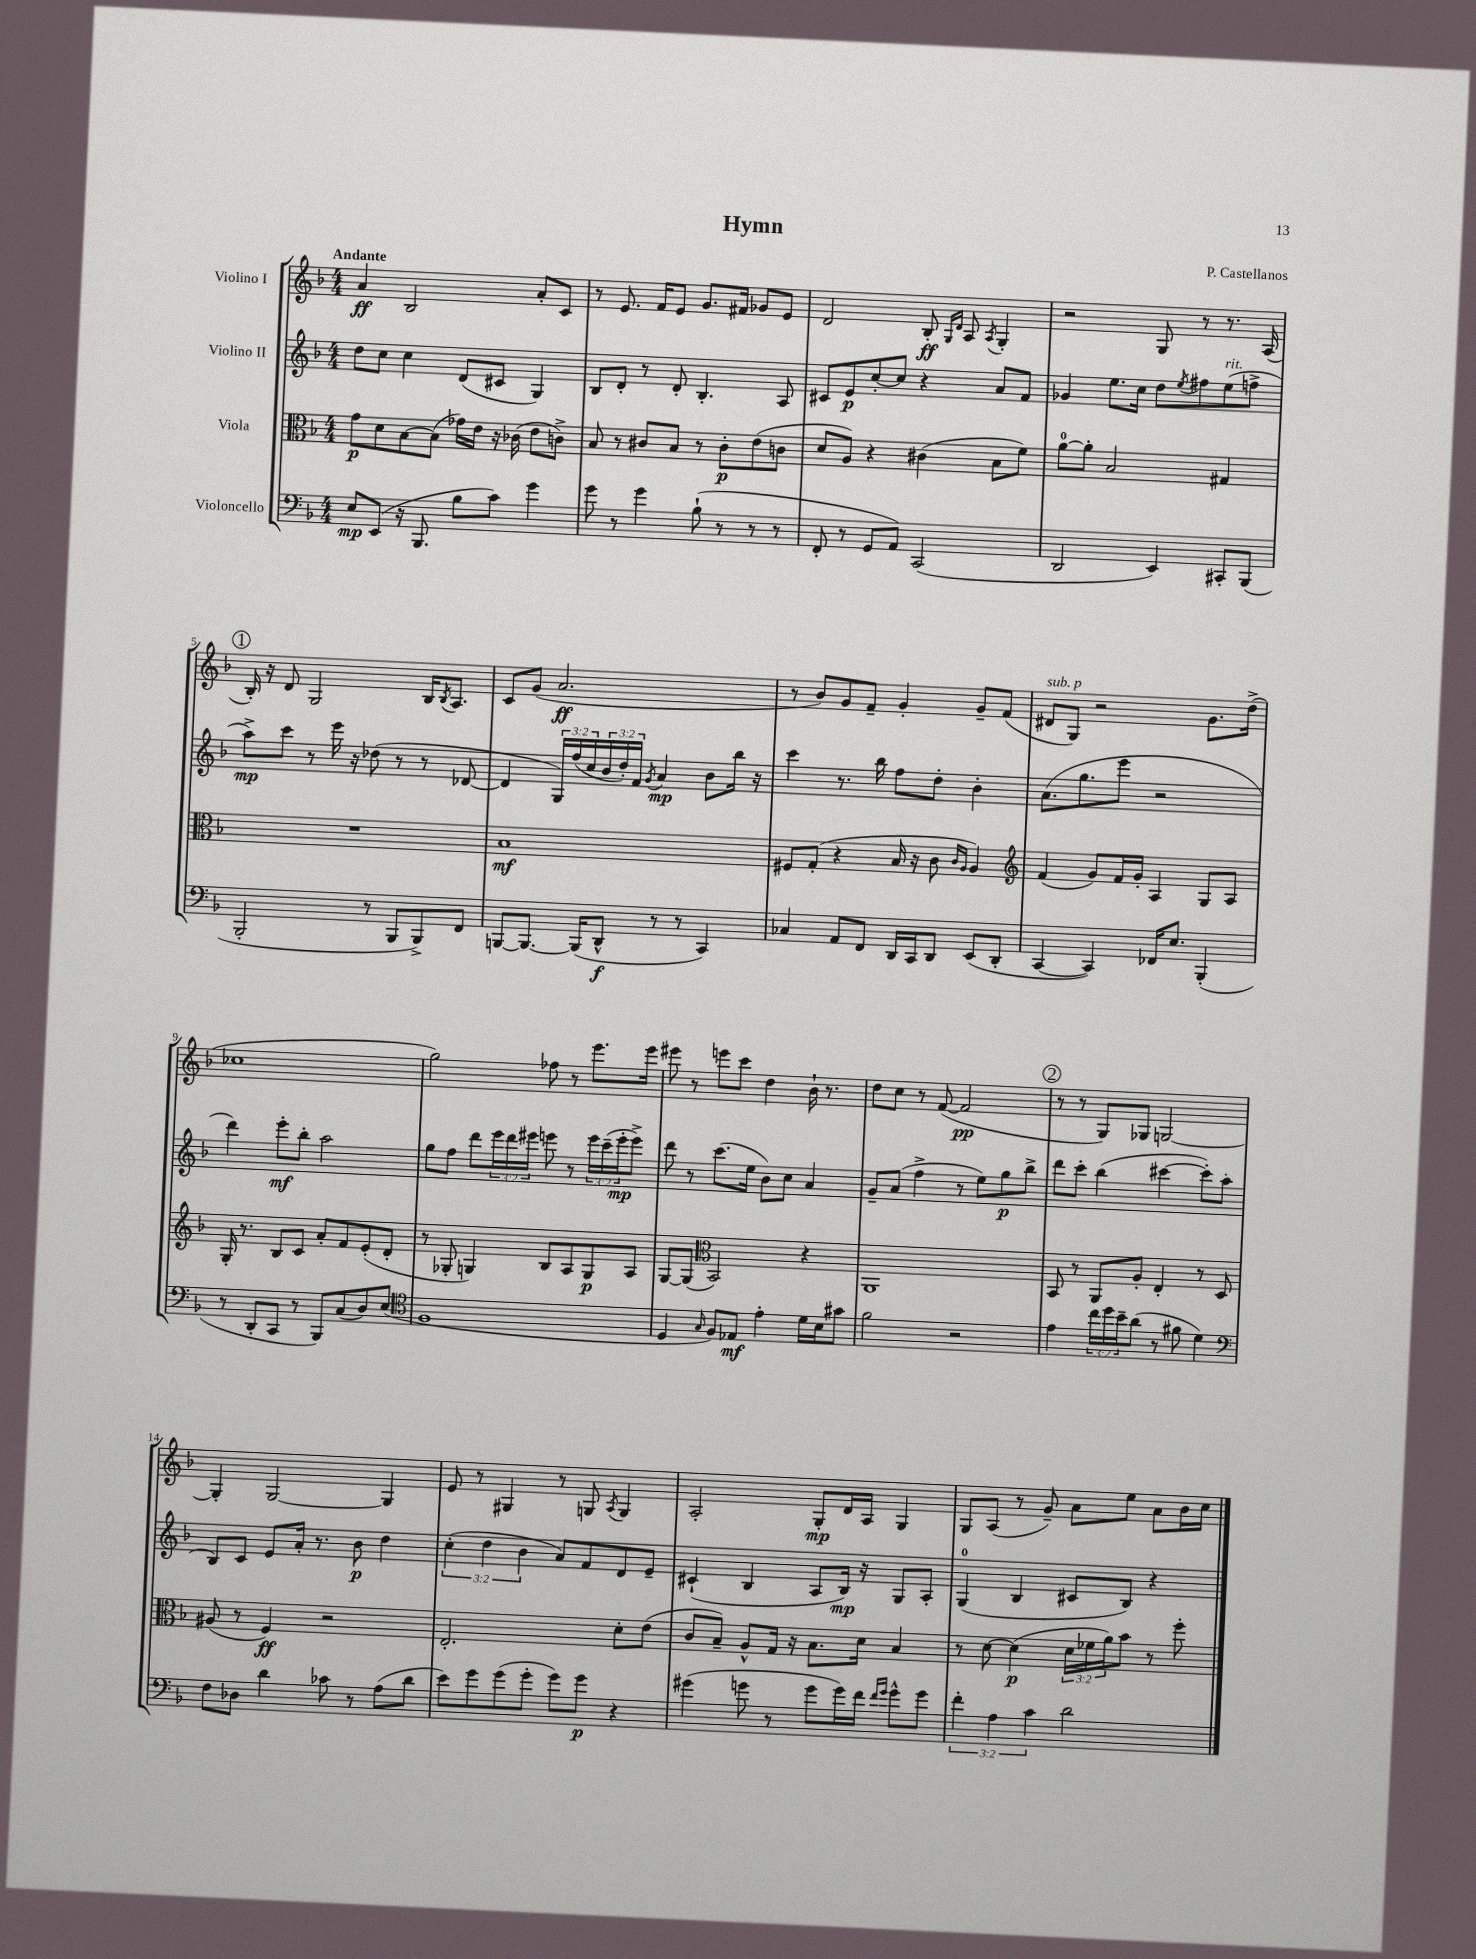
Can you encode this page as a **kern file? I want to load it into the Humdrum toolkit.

**kern	**kern	**kern	**kern
*staff4	*staff3	*staff2	*staff1
*clefF4	*clefC3	*clefG2	*clefG2
*k[b-]	*k[b-]	*k[b-]	*k[b-]
*M4/4	*M4/4	*M4/4	*M4/4
8E/L	8g\L	8dd\L	4a/
(8EE/J	8d\	8cc\J	.
16r	[8B-\	4cc\	2B-/
8.BBB-/	.	.	.
.	(8B-\]J	.	.
8B-\L	16g-\LL)	(8d/L	.
.	16e\JJ	.	.
8c\J)	16r	8c#/J	.
.	(16c-\	.	.
4g\	8e\L	4G/)	8a'/L
.	8c^\J)	.	8c/J
=	=	=	=
8g\	8B-/	8B-/L	8r
8r	8r	8d'/J	8.e/
4g\	8c#/L	8r	.
.	.	.	16f/LK
.	8B-/J	8d'/	8e/J
(8B-`\	8r	4.B-'/	8.g/L
8r	8c#'\L	.	.
.	.	.	16f#/Jk
8r	(8e\	.	8g-/L
8r	8c\J	8A/	8e/J
=	=	=	=
8FF'/	8d/L	8c#/L	2d/
8r	8A/J)	8e/	.
8GG/L	4r	[8cc'/	.
8AA/J)	.	8cc/]J	.
(2CC/	(4c#\	4r	8B-'/
.	.	.	16qqG/LL
.	.	.	16qqd/JJ
.	.	.	8A/
.	.	.	8qA/
.	8B-\L	8a/L	4G'/
.	8f\J)	8f/J	.
=	=	=	=
2DD/	[8a\L	4g-/	2r
.	8a'\]J	.	.
.	2B-/	8.ee\L	.
.	.	16cc\Jk	.
4EE/)	.	8dd\L	8G/
.	.	8qee/	.
.	.	8ff#\	8r
8CC#'/L	4G#/	(8ee\	8.r
(8BBB-/J	.	8ff^\J	.
.	.	.	(16A/
=	=	=	=
2BBB-'/	1r	8aa^\L)	16B-'/)
.	.	.	16r
.	.	8ccc\J	8d/
.	.	8r	2G/
.	.	16eee\	.
.	.	16r	.
8r	.	(8dd-\	.
8BBB-/L	.	8r	.
8BBB-^/)	.	8r	16B-/LK
.	.	.	8qB-/
.	.	.	8.A/J
8FF/J	.	[8d-/	.
=	=	=	=
[8BBB/L	1B-	4d-/]	8c/L
8.BBB/_J	.	.	(8g/J
.	.	24G/LL)	2.a/
.	.	(24ff/	.
(16BBB/]LK	.	.	.
.	.	24cc/	.
8DD^^/J	.	24b-/	.
.	.	24dd'/)	.
.	.	24f/JJ	.
.	.	8qg/	.
8r	.	4a/	.
8r	.	.	.
4CC/)	.	8b-\L	.
.	.	16bb-\Jk	.
.	.	16r	.
=	=	=	=
4C-/	8F#/L	4ccc\	8r
.	(8G'/J	.	8b-/L)
8AA/L	4r	8.r	8g/
8FF/J	.	.	8f~/J
.	.	16bb-\	.
16DD/LL	16B-/	8ff\L	4g'/
16CC/J	16r	.	.
8DD/J	8c\	8dd'\J	.
.	16qqc/LL	.	.
.	16qqA/JJ	.	.
(8EE/L	4A/)	4b-'\	8g~/L
8DD'/J	.	.	(8f/J
=	=	=	=
*	*clefG2	*	*
[4CC/	(4f/	(8.a\L	8d#/L
.	.	.	8G/J)
.	.	8.gg\	.
4CC/])	8g/L)	.	2r
.	16f/L	8eee\J	.
.	16g'/JJ	.	.
16FF-/LK	4A/	2r	.
8.E/J	.	.	.
(4BBB-'/	8G/L	.	8.g\L
.	8A/J	.	.
.	.	.	(16dd^\Jk
=	=	=	=
8r	16G'/	4ddd\)	1cc-
.	8.r	.	.
8DD'/L	.	.	.
8CC/J	8B-/L	8eee'\L	.
8r	8c/J	8bb-'\J	.
8BBB-/L)	8a'/L	2aa\	.
(8C/	8f/	.	.
8D/)	(8e'/	.	.
(8E/J	8d'/J	.	.
=	=	=	=
*clefC4	*	*	*
1F	8r	8gg\L	2gg\)
.	8G-'/	8ff\J	.
.	4G/)	8ddd\L	.
.	.	24eee\L	.
.	.	24ddd\	.
.	.	24eee#\JJ	.
.	8B-/L	8eee\	8ff-\
.	8A/	8r	8r
.	8G/	24eee\LL	8.eee\L
.	.	(24ccc~\	.
.	.	24eee'\J	.
.	8A/J	8eee^\J)	.
.	.	.	16eee\Jk
=	=	=	=
4D/	[8G/L	8ddd\	8eee#\
.	(8G/]J	8r	8r
*	*clefC3	*	*
16qqG/	.	.	.
8F/L)	2BB-/)	(8.ccc\L	8eee\L
8E-/J	.	.	8ccc\J
.	.	16ee\Jk	.
4e'\	.	8b-\L)	4dd\
.	.	8cc\J	.
16d\LL	4r	4a/	16b-`\
16B-\J	.	.	8.r
8g#\J	.	.	.
=	=	=	=
2f\	1AA	8g~/L	8dd\L
.	.	(8a/J	8cc\J
.	.	4ff^\	8r
.	.	.	([8f/
2r	.	8r	2f/]
.	.	8ee\L)	.
.	.	8gg\	.
.	.	8bb-^\J	.
=	=	=	=
4e\	8BB-/	8ddd\L	8r
.	8r	8ccc'\J	8r
24cc\LL	8AA/L	(4bb-\	8G/L)
24dd\	.	.	.
24b-~\J	.	.	.
(8a\J	8A'/J	.	8G-/J
8r	4E'/	[4ccc#\	[2G/
8f#\	.	.	.
4d\)	8r	8ccc#'\]L)	.
.	8D/	(8aa\J	.
=	=	=	=
*clefF4	*	*	*
8F\L	(8A#/	8B-/L)	4G'/]
8D-\J	8r	8c/J	.
4d\	4F/)	8e/L	[2G/
.	.	16a'/Jk	.
.	.	8.r	.
8c-\	2r	.	.
8r	.	8b-\	.
(8A\L	.	4dd\	4G/]
8d\J	.	.	.
=	=	=	=
8e\L)	2.E'/	(6cc'\	8e/
8g\	.	.	8r
.	.	6dd\	.
(8g\	.	.	4G#/
.	.	6b-\	.
8g'\J	.	.	.
8g\L)	.	8a/L)	8r
8g\J	.	8f/	8G/
.	.	.	8qA/
4r	8d'\L	8d/	4G/
.	(8e\J	8e~/J	.
=	=	=	=
(4g#\	8c/L	(4c#`/	2A'/
.	8B-~/J)	.	.
8g\	8A^^/L	4B-/	.
8r	16G/Jk	.	.
.	16r	.	.
8g\L	8.B-\L	8A/L	8G'/L
16g\L)	.	16B-/Jk)	16d/L
16f\JJ	16d\Jk	16r	16A/JJ
16qqf/LL	.	.	.
16qqg/JJ	.	.	.
8g^^\L	4B-/	8G/L	4G/
8g\J	.	8A'/J	.
=	=	=	=
6f'\	8r	(4G/	8G/L
.	[8d\	.	(8A/J
6A\	.	.	.
.	(4d\]	4B-/	8r
6c\	.	.	.
.	.	.	8g~/)
2d\	24d\LL	8c#/L	8a\L
.	24f-\	.	.
.	24a\J)	.	.
.	8b-\J	8B-/J)	8ee\J
.	8r	4r	8a\L
.	8ff'\	.	16b-\L
.	.	.	16cc\JJ
==	==	==	==
*-	*-	*-	*-
